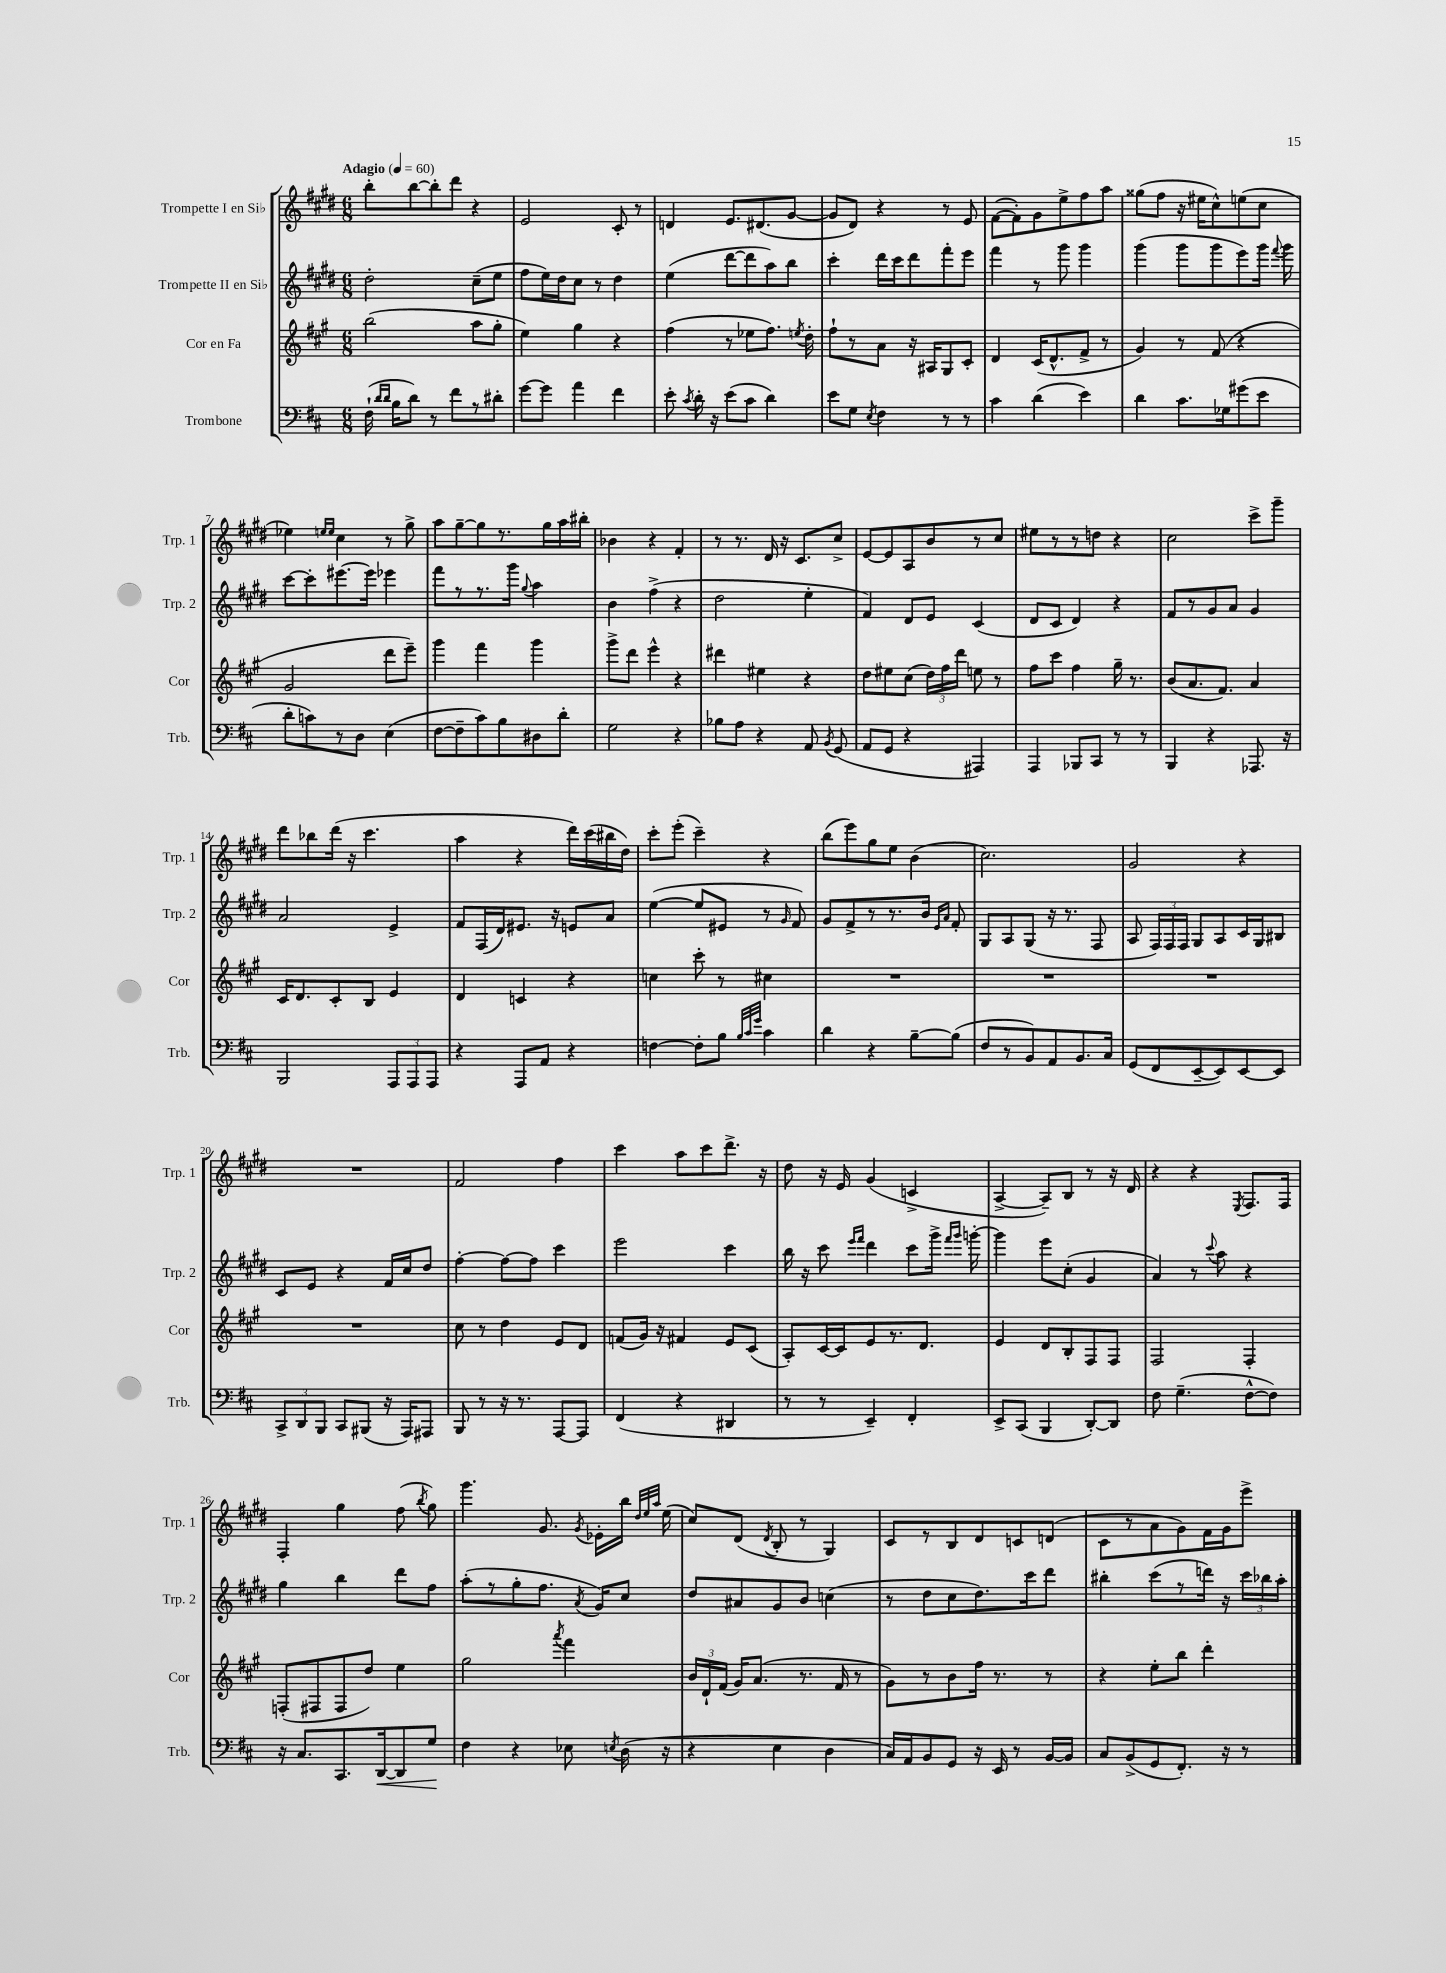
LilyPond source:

<<
\new StaffGroup <<
\new Staff = "s0" \with { instrumentName = "Trompette I en Sib" shortInstrumentName = "Trp. 1" } {
    \clef treble \key e \major \numericTimeSignature \time 6/8 \tempo "Adagio" 4 = 60
    \autoBeamOff b''8[-. b''8~ b''8-. dis'''8] r4 |
    e'2 cis'8-. r8 |
    d'4 e'8.[ dis'8.( gis'8]~ |
    gis'8[ dis'8]) r4 r8 e'8 |
    fis'8[~( fis'8-.) gis'8 e''8-> fis''8 a''8] |
    gisis''8[( fis''8] r16 eis''16[ cis''8-^) e''8( cis''8] |
    ees''4) \grace { e''16[ e''16] } cis''4 r8 gis''8-> |
    a''8[ gis''8~-- gis''8 r8. gis''16 a''16 bis''16]-. |
    bes'4 r4 fis'4-. |
    r8 r8. dis'16 r16 cis'8.[ cis''8]-> |
    e'8[~ e'8 a8 b'8 r8 cis''8] |
    eis''8[ r8 r8 d''8] r4 |
    cis''2 cis'''8[-> gis'''8]-- |
    dis'''8[ bes''8 dis'''16]( r16 cis'''4. |
    a''4 r4 dis'''16[) cis'''16( bis''16 dis''16]) |
    cis'''8[-. e'''8]-.( cis'''4--) r4 |
    b''8[( e'''8) gis''8 e''8] b'4( |
    cis''2.) |
    gis'2 r4 |
    R2. |
    fis'2 fis''4 |
    cis'''4 a''8[ cis'''8 dis'''8.]-> r16 |
    dis''8 r16 e'16 gis'4( c'4-> |
    a4~-> a8[--) b8] r8 r16 dis'16 |
    r4 r4 \acciaccatura { e8 } fis8.[ fis16] |
    fis4-. gis''4 fis''8( \acciaccatura { b''8 } gis''8) |
    gis'''4. gis'8. \acciaccatura { gis'8 } ees'16[-. b''16] \grace { dis''32[ e''32 a''32] } e''16( |
    cis''8[) dis'8]( \acciaccatura { dis'8 } b8-. r8 gis4) |
    cis'8[ r8 b8 dis'8 c'8 d'8]( |
    cis'8[ r8 a'8 gis'8) fis'16 gis'16 e'''8]-> \bar "|." |
}
\new Staff = "s1" \with { instrumentName = "Trompette II en Sib" shortInstrumentName = "Trp. 2" } {
    \clef treble \key e \major \numericTimeSignature \time 6/8
    \autoBeamOff dis''2-. cis''8[--( e''8] |
    fis''8[ e''16) dis''16 cis''8] r8 dis''4 |
    e''4( dis'''8[~ dis'''8 a''8) b''8] |
    cis'''4-. dis'''16[ cis'''16 dis'''8 fis'''8-. e'''8] |
    fis'''4 r8 gis'''8 gis'''4 |
    gis'''4( gis'''8[ gis'''8 e'''8) gis'''16] \appoggiatura { fis'''8 } gis'''16 |
    cis'''8[~ cis'''8-. eis'''8.~ eis'''16] ees'''4 |
    fis'''8[ r8 r8. gis'''16] \appoggiatura { gis''8 } a''4 |
    b'4 fis''4->( r4 |
    dis''2 e''4-. |
    fis'4) dis'8[ e'8] cis'4( |
    dis'8[ cis'8] dis'4) r4 |
    fis'8[ r8 gis'8 a'8] gis'4 |
    a'2 e'4-> |
    fis'8[ fis16( dis'16) eis'8.] r16 e'8[ a'8] |
    e''4~( e''8[ eis'8] r8 \grace { gis'16 } fis'8) |
    gis'8[ fis'8-> r8 r8. b'16] \grace { e'16[ a'16] } fis'8-. |
    gis8[ a8 gis8]( r16 r8. fis8 |
    a8 \tuplet 3/2 { fis16[) fis16 fis16] } gis8[ a8 cis'16 gis16 bis8] |
    cis'8[ e'8] r4 fis'16[ cis''16 dis''8] |
    fis''4~-. fis''8[~ fis''8] cis'''4 |
    e'''2 cis'''4 |
    b''16 r16 cis'''8 \grace { e'''16[ fis'''16] } dis'''4 cis'''8[ gis'''16]-> \grace { fis'''16[ gis'''16] } g'''16~-. |
    g'''4 e'''8[ cis''8]-.( gis'4 |
    a'4) r8 \appoggiatura { cis'''8 } a''8 r4 |
    gis''4 b''4 dis'''8[ fis''8] |
    a''8[-.( r8 gis''8-. fis''8.] \acciaccatura { a'8 } gis'16[) cis''8] |
    dis''8[ ais'8 gis'8 b'8] c''4( |
    r8 dis''8[ cis''8 dis''8.) cis'''16 dis'''8] |
    bis''4-. cis'''8[( r8 d'''16]) r16 \tuplet 3/2 { cis'''16[ bes''16 a''16]-. } \bar "|." |
}
\new Staff = "s2" \with { instrumentName = "Cor en Fa" shortInstrumentName = "Cor" } {
    \clef treble \key a \major \numericTimeSignature \time 6/8
    \autoBeamOff b''2( a''8[ gis''8]-. |
    e''4) gis''4 r4 |
    fis''4( r8 ees''8[ fis''8.]) \acciaccatura { e''8 } d''16-. |
    fis''8[-! r8 a'8] r16 ais16[ gis8 cis'8]-. |
    d'4 cis'16[( d'8.-^ fis'8]-> r8 |
    gis'4) r8 fis'8( r4 |
    gis'2 d'''8[ e'''8]--) |
    gis'''4 fis'''4 gis'''4 |
    gis'''8[-> d'''8] e'''4-^ r4 |
    dis'''4 eis''4 r4 |
    d''8[ eis''8 cis''8]( \tuplet 3/2 { d''16[) fis''16 d'''16] } e''8 r8 |
    fis''8[ cis'''8] fis''4 gis''16-- r8. |
    b'8[( a'8. fis'8.]) a'4 |
    cis'16[ d'8. cis'8-. b8] e'4 |
    d'4 c'4 r4 |
    c''4 cis'''8-. r8 cis''4 |
    R2. |
    R2. |
    R2. |
    R2. |
    cis''8 r8 d''4 e'8[ d'8] |
    f'8[( gis'16]) r16 fis'4 e'8[ cis'8]( |
    a8[-.) cis'16~ cis'16 e'8 r8. d'8.] |
    e'4 d'8[ b8-. fis8 fis8] |
    fis2 fis4-. |
    f8[-.( fis8 fis8 d''8]) e''4 |
    gis''2 \acciaccatura { a'''8 } fis'''4 |
    \tuplet 3/2 { b'16[ d'16-! fis'16]( } gis'16[) a'8.]( r8. fis'16 r8 |
    gis'8[) r8 b'8 fis''16] r8. r8 |
    r4 e''8[-. b''8] d'''4-. \bar "|." |
}
\new Staff = "s3" \with { instrumentName = "Trombone" shortInstrumentName = "Trb." } {
    \clef bass \key d \major \numericTimeSignature \time 6/8
    \autoBeamOff fis16-!( \grace { d'16[ d'16] } b16[ d'8]) r8 fis'8[ r8 dis'8]-. |
    g'8[~ g'8] a'4 fis'4 |
    e'8-. \acciaccatura { cis'8 } d'16-. r16 e'8[( cis'8] d'4) |
    e'8[ g8] \acciaccatura { e8 } fis4 r8 r8 |
    cis'4 d'4( e'4) |
    d'4 cis'8.[ ges16 gis'8( e'8] |
    d'8[-. c'8) r8 d8] e4( |
    fis8[~ fis8-- cis'8) b8 dis8 d'8]-. |
    g2 r4 |
    bes8[ a8] r4 a,8 \acciaccatura { b,8 } g,8( |
    a,8[ g,8] r4 ais,,4) |
    a,,4 bes,,8[ cis,8] r8 r8 |
    b,,4 r4 aes,,8. r16 |
    b,,2 \tuplet 3/2 { a,,8[ a,,8 a,,8] } |
    r4 a,,8[ a,8] r4 |
    f4~ f8[-. b8] \grace { b32[ cis'32 g'32] } cis'4 |
    d'4 r4 b8[~-- b8]( |
    fis8[ r8 b,8) a,8 b,8. cis16] |
    g,8[( fis,8 e,8~-- e,8) e,8~ e,8] |
    \tuplet 3/2 { cis,8[-> d,8 b,,8] } cis,8[ bis,,8]( r16 a,,16[) ais,,8] |
    b,,8 r8 r16 r8. a,,8[~ a,,8] |
    fis,4( r4 dis,4 |
    r8 r8 e,4--) fis,4-. |
    e,8[-> cis,8]( b,,4 d,8[~-.) d,8] |
    fis8 g4.--( fis8[~-^ fis8]) |
    r16 cis8.[ cis,8. d,16~\< d,8 g8]\! |
    fis4 r4 ees8 \acciaccatura { e8 } d16( r16 |
    r4 e4 d4 |
    cis16[) a,16 b,8 g,8] r16 e,16 r8 b,16[~ b,16] |
    cis8[ b,8->( g,8 fis,8.]-.) r16 r8 \bar "|." |
}
>>
>>
